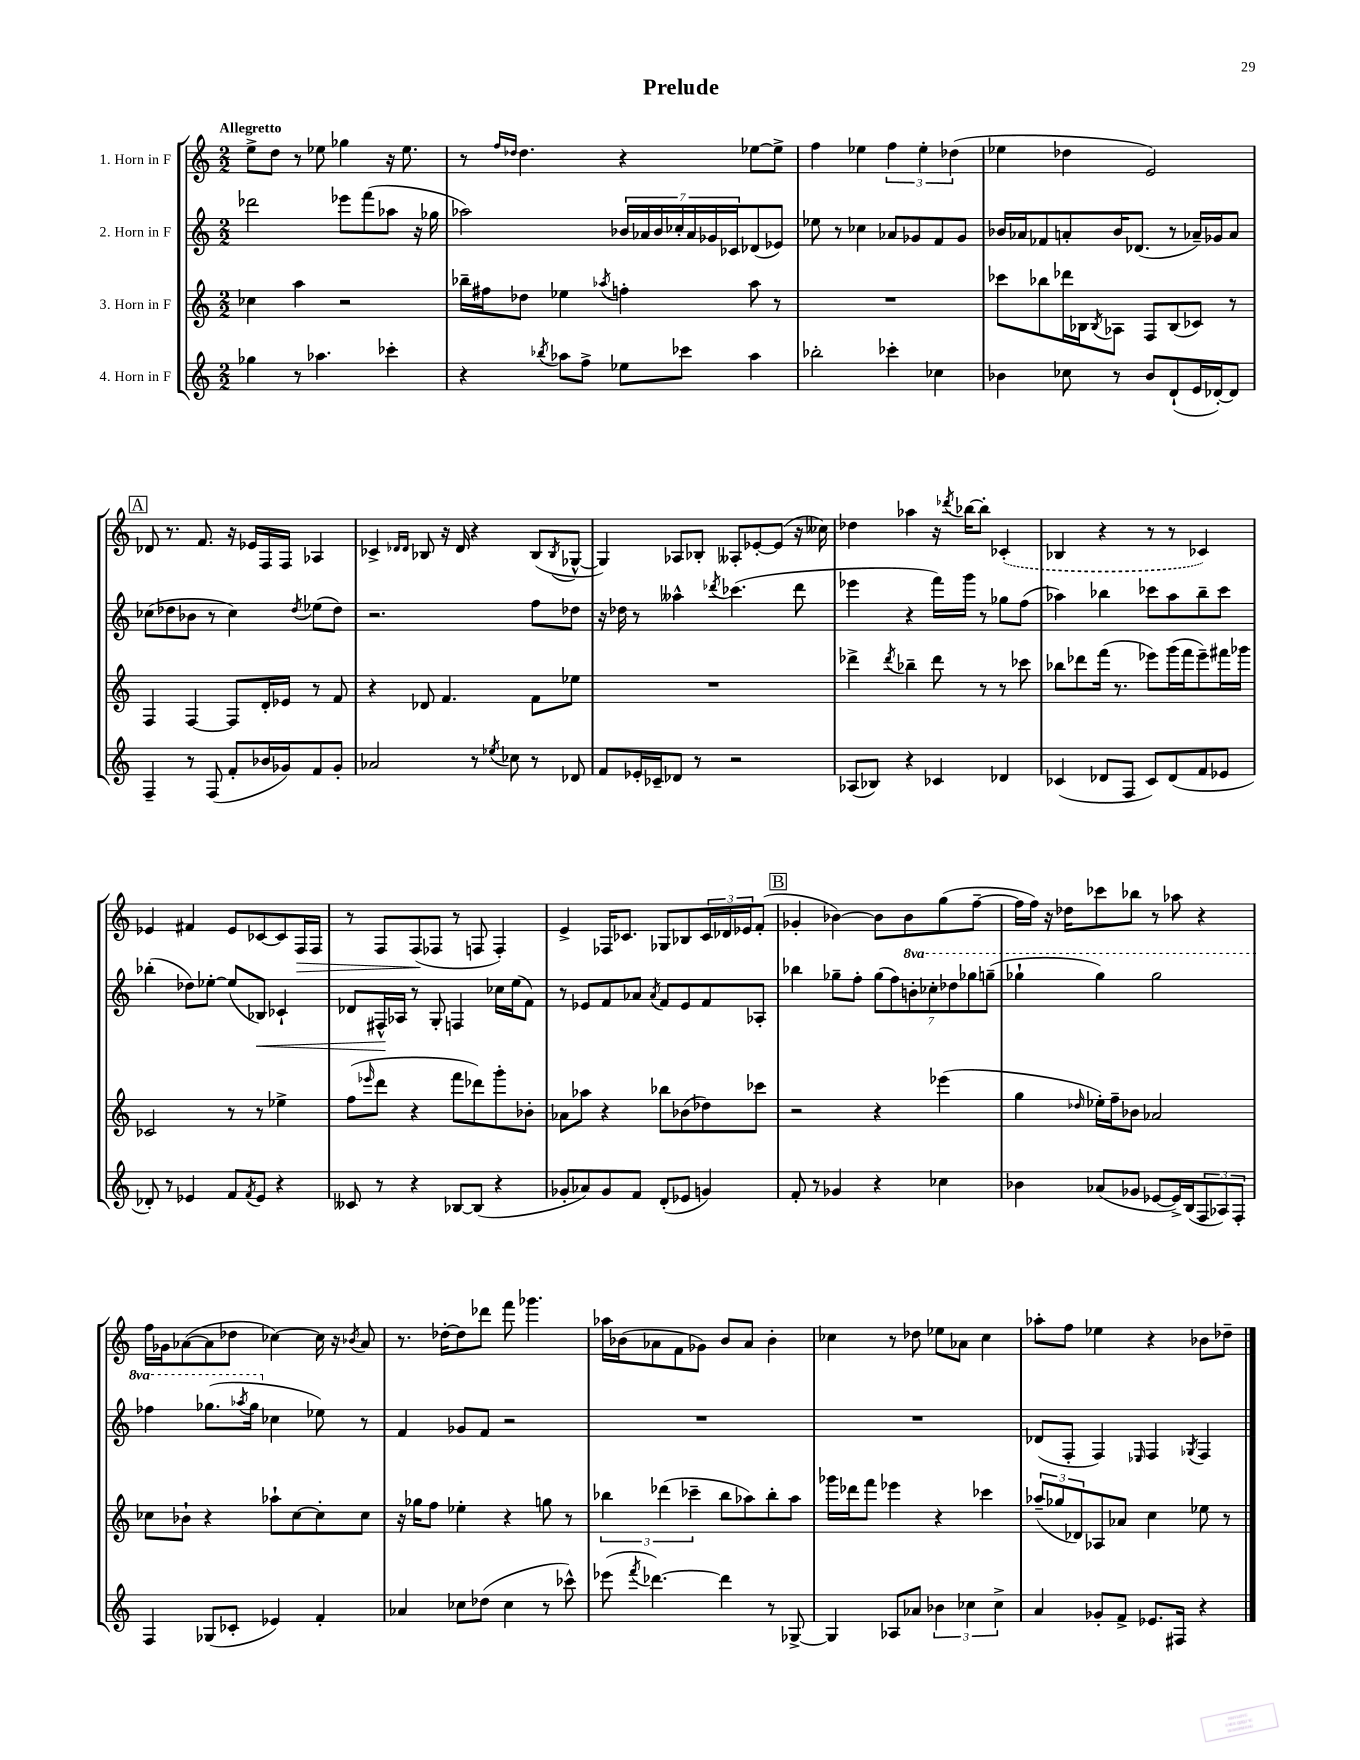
\header { title = "Prelude" }
<<
\new StaffGroup <<
\new Staff = "s0" \with { instrumentName = "1. Horn in F" } {
    \clef treble \key c \major \numericTimeSignature \time 2/2 \tempo "Allegretto"
    e''8-> d''8 r8 ees''8 ges''4 r16 ees''8. |
    r8 \grace { f''16 des''16 } des''4. r4 ees''8~ ees''8-> |
    f''4 ees''4 \tuplet 3/2 { f''4 ees''4-. des''4( } |
    ees''4 des''4 e'2) |
    \mark \markup { \box "A" } des'8 r8. f'8. r16 ees'16 f16 f16 aes4 |
    ces'4-> \grace { des'16 des'16 } bes8 r16 des'16 r4 bes8( \acciaccatura { bes8 } ges8~-^ |
    ges4) aes8 bes8-. aeses8-. ees'8~-. ees'8( r16 ceses''16) |
    des''4 aes''4 r16 \acciaccatura { des'''8 } bes''16~ bes''8-. \once \slurDashed ces'4-.( |
    bes4 r4 r8 r8 ces'4) |
    ees'4 fis'4 ees'8 ces'8~ ces'8 f16\> f16 |
    r8 f8 f8\!( fes8 r8 f8 f4-.) |
    e'4-> fes16 ces'8. ges8 bes8 \tuplet 3/2 { ces'16 des'16 ees'16 } f'8-.( |
    \mark \markup { \box "B" } ges'4-. bes'4~) bes'8 bes'8 g''8( f''8~-- |
    f''16 f''16) r16 des''16 ces'''8 bes''8 r8 aes''8 r4 |
    f''16 ges'16 aes'8~( aes'8 des''8 ces''4~) ces''16 r16 \acciaccatura { bes'8 } aes'8 |
    r8. des''16~-. des''8 des'''8 f'''8 ges'''4. |
    aes''16 bes'16( aes'8 f'8 ges'8) bes'8 aes'8 bes'4-. |
    ces''4 r8 des''8 ees''8 aes'8 ces''4 |
    aes''8-. f''8 ees''4 r4 bes'8 des''8-- \bar "|." |
}
\new Staff = "s1" \with { instrumentName = "2. Horn in F" } {
    \clef treble \key c \major \numericTimeSignature \time 2/2 \set Staff.ottavationMarkups = #ottavation-simple-ordinals
    des'''2 ees'''8 f'''8( aes''8 r16 ges''16 |
    aes''2) \tuplet 7/4 { bes'16 aes'16 bes'16 ces''16-. aes'16 ges'16 ces'16 } des'8( ees'8) |
    ees''8 r8 ces''4 aes'8 ges'8 f'8 ges'8 |
    bes'16 aes'16 fes'8 a'8-. bes'16 des'8.( r8 aes'16--) ges'16 aes'8 |
    \mark \markup { \box "A" } ces''8( des''8 bes'8 r8 ces''4) \acciaccatura { des''8 } ees''8( des''8) |
    r2. f''8 des''8 |
    r16 des''16 r8 aeses''4-^ \acciaccatura { des'''8 } ces'''4.( des'''8 |
    ees'''4 r4 f'''16) g'''16 r8 ges''8 f''8( |
    aes''4) bes''4 ces'''8 aes''8 bes''8-- ces'''8 |
    bes''4-.( des''8) ees''8~-. ees''8( bes8\<) ces'4-! |
    des'8 fis16-^\! aes16 r8 g8-. f4 ces''16 e''16( f'8) |
    r8 ees'8 f'8 aes'8 \acciaccatura { aes'8 } f'8 ees'8 f'8 aes8-. |
    \mark \markup { \box "B" } bes''4 ges''8-- f''8-. \tuplet 7/4 { ges''8( f''8) \ottava #1 b''8-. ces'''8-. des'''8 ges'''8 g'''8--( } |
    ges'''4-! ges'''4) ges'''2 |
    fes'''4 ges'''8.( \acciaccatura { aes'''8 } ges'''16 \ottava #0 ces''4 ees''8) r8 |
    f'4 ges'8 f'8 r2 |
    R1 |
    R1 |
    des'8( f8-. f4) \grace { ees16 } f4 \acciaccatura { ges8 } f4 \bar "|." |
}
\new Staff = "s2" \with { instrumentName = "3. Horn in F" } {
    \clef treble \key c \major \numericTimeSignature \time 2/2
    ces''4 a''4 r2 |
    bes''16-- fis''16 des''8 ees''4 \acciaccatura { aes''8 } f''4-. aes''8 r8 |
    R1 |
    ces'''8 bes''8 des'''16 bes16 \acciaccatura { bes8 } aes8 f8 bes8( ces'8) r8 |
    \mark \markup { \box "A" } f4 f4~ f8 d'16-. ees'16 r8 f'8 |
    r4 des'8 f'4. f'8 ees''8 |
    R1 |
    des'''4-> \acciaccatura { des'''8 } bes''4-- des'''8 r8 r8 ces'''8 |
    bes''8 des'''8 f'''16( r8. ees'''8) g'''16( f'''16 ees'''8--) fis'''16 ges'''16 |
    ces'2 r8 r8 ees''4-> |
    f''8( \grace { ees'''16 } d'''8 r4 f'''8 des'''8) g'''8-. bes'8-. |
    aes'8 aes''8 r4 bes''8 bes'8( des''8) ces'''8 |
    \mark \markup { \box "B" } r2 r4 ees'''4( |
    g''4 \grace { des''16 } ees''16-.) f''16-- bes'8 aes'2 |
    ces''8 bes'8-! r4 aes''8-! ces''8~ ces''8-. ces''8 |
    r16 ges''16 f''8 ees''4-. r4 g''8 r8 |
    \tuplet 3/2 { bes''4 des'''4( ces'''4-- } bes''8 aes''8) bes''8-. aes''8 |
    ges'''16 des'''16 f'''8 ees'''4 r4 ces'''4 |
    \tuplet 3/2 { aes''8--( ges''8 des'8) } aes8 aes'8 c''4 ees''8 r8 \bar "|." |
}
\new Staff = "s3" \with { instrumentName = "4. Horn in F" } {
    \clef treble \key c \major \numericTimeSignature \time 2/2
    ges''4 r8 aes''4. ces'''4-. |
    r4 \acciaccatura { bes''8 } aes''8 f''8-> ees''8 ces'''8 aes''4 |
    bes''2-. ces'''4-. ces''4 |
    bes'4 ces''8 r8 bes'8 d'8-!( e'16 des'16~-.) des'8 |
    \mark \markup { \box "A" } f4-- r8 f8( f'8-. bes'16 ges'16) f'8 ges'8-. |
    aes'2 r8 \acciaccatura { ees''8 } ces''8 r8 des'8 |
    f'8 ees'16-. ces'16-- des'8 r8 r2 |
    aes8( bes8) r4 ces'4 des'4 |
    ces'4( des'8 f8 ces'8) des'8( f'8 ees'8 |
    des'8-.) r8 ees'4 f'8 \acciaccatura { f'8 } ees'8 r4 |
    ceses'8 r8 r4 bes8~ bes8( r4 |
    ges'8-. aes'8) ges'8 f'8 d'8-.( ees'8 g'4) |
    \mark \markup { \box "B" } f'8-. r8 ges'4 r4 ces''4 |
    bes'4 aes'8( ges'8 ees'8~ ees'16->) b16( \tuplet 3/2 { f8 aes8) f8-. } |
    f4 ges8( ces'8-. ees'4) f'4-. |
    aes'4 ces''8 des''8( ces''4 r8 ces'''8-^) |
    ees'''8( \acciaccatura { f'''8 } des'''4.~) des'''4 r8 ges8~-> |
    ges4 aes8 aes'8 \tuplet 3/2 { bes'4 ces''4 ces''4-> } |
    a'4 ges'8-. f'8-> ees'8. fis16 r4 \bar "|." |
}
>>
>>
\layout { \context { \Score \remove "Bar_number_engraver" } }
